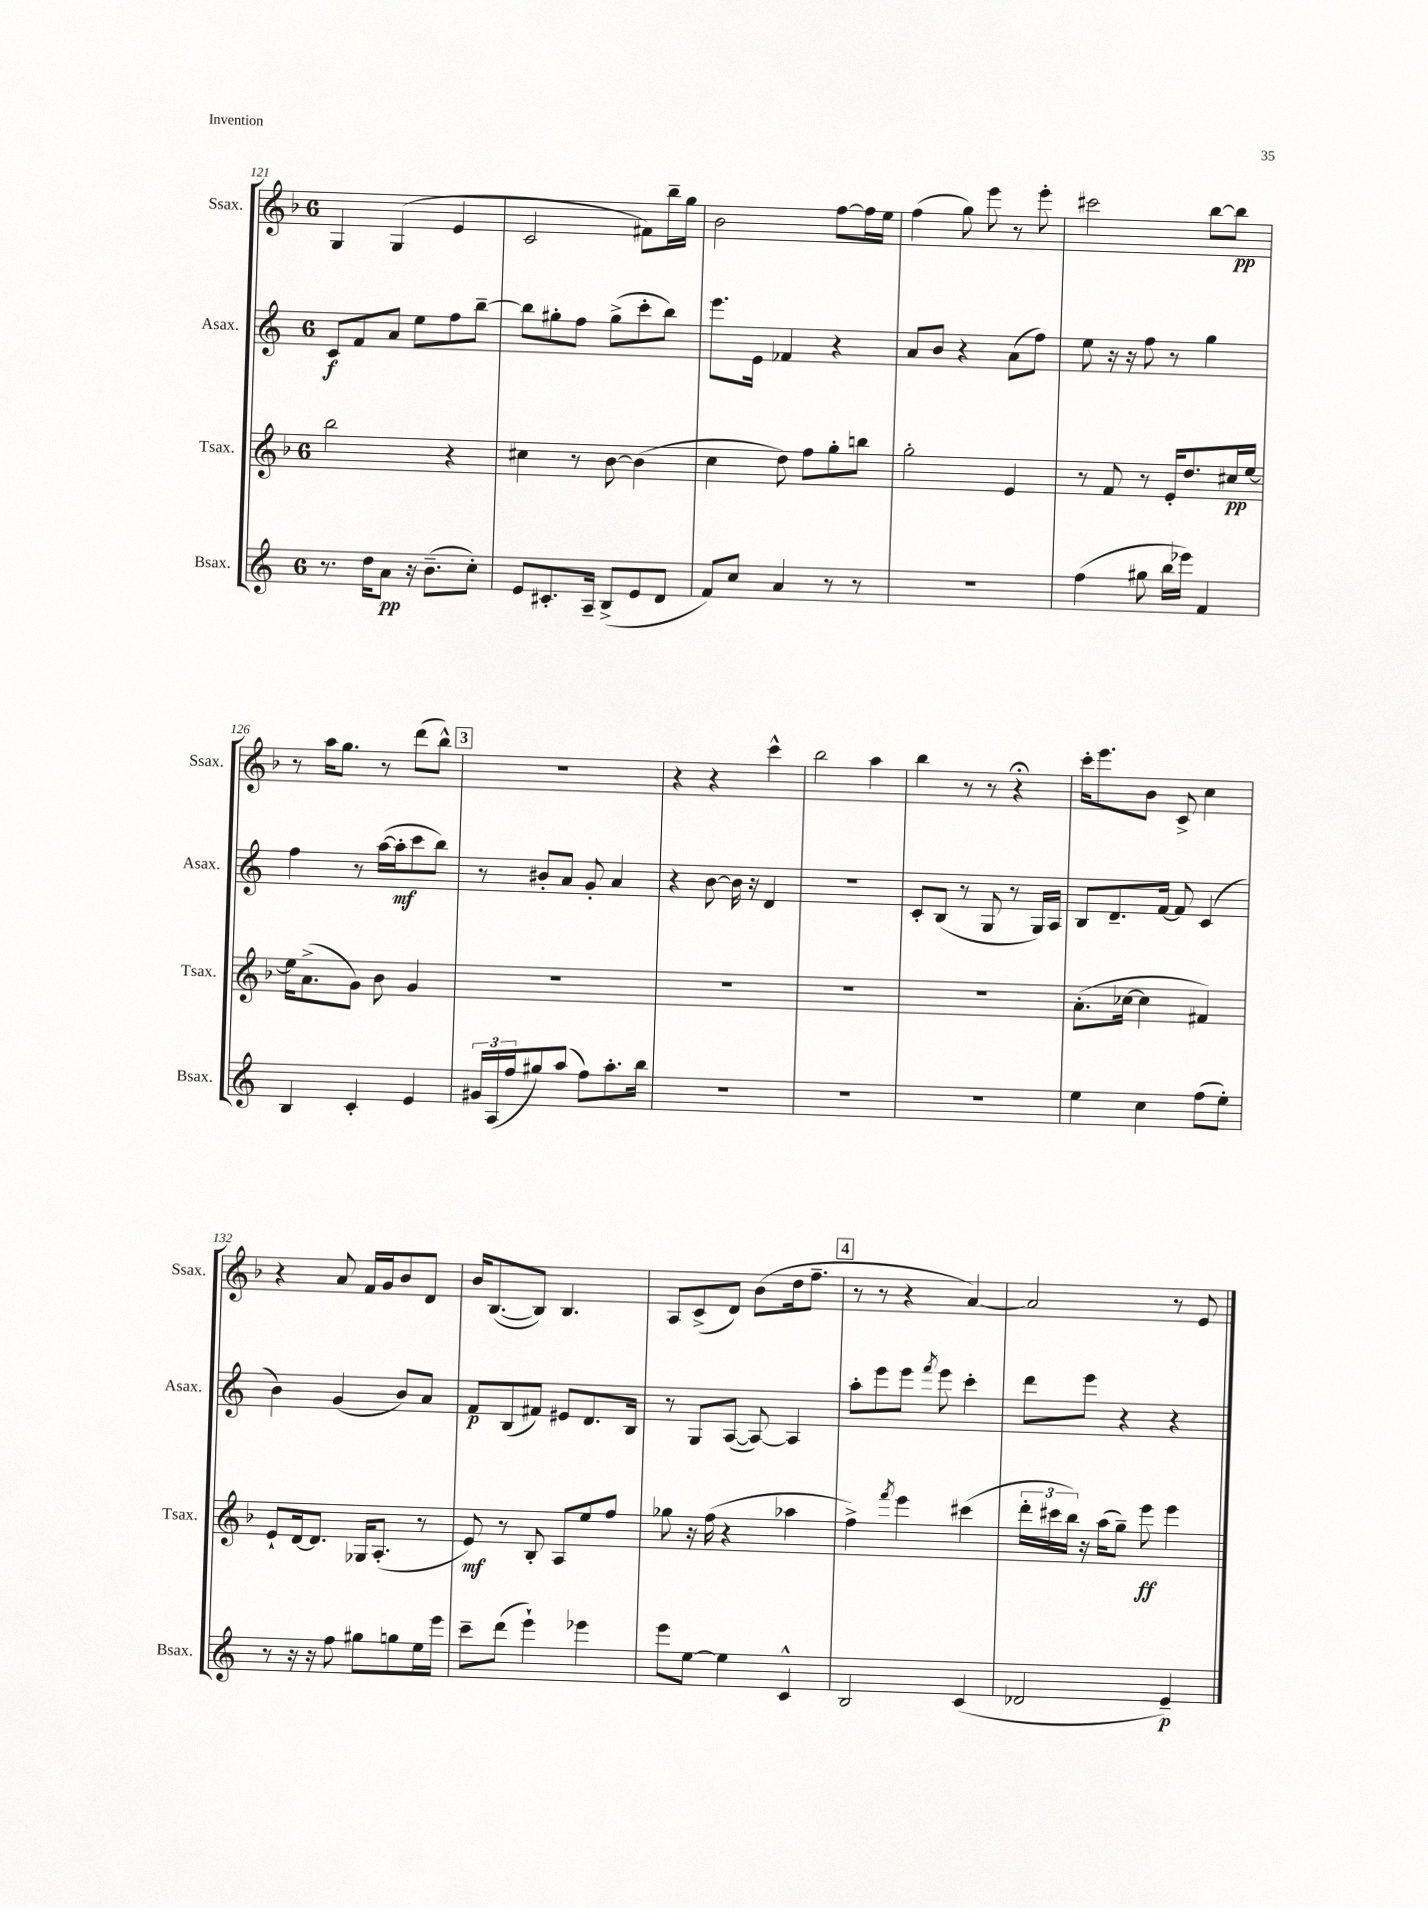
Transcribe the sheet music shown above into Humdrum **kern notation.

**kern	**kern	**kern	**kern
*staff4	*staff3	*staff2	*staff1
*clefG2	*clefG2	*clefG2	*clefG2
*k[]	*k[b-]	*k[]	*k[b-]
*M6/8	*M6/8	*M6/8	*M6/8
8.r	2bb-	8c	4G
.	.	8f	.
16dd	.	.	.
8a	.	8a	(4G
16r	.	8ee	.
(8.b~	.	.	.
.	4r	8ff	4e
8cc')	.	[8bb~	.
=	=	=	=
8e	4cc#	8bb]	2c
8.c#'	.	8gg#'	.
.	8r	8ff	.
16A~	.	.	.
(8B^	[8b-	(8gg#^	.
8e	(4b-]	8ccc'	8f#)
8d	.	8bb)	16bb-~
.	.	.	16gg
=	=	=	=
8f)	4cc	8.eee	2b-
8cc	.	.	.
.	.	16e	.
4a	8dd)	4f-	.
.	8ff	.	.
8r	8gg'	4r	[8ff
8r	8bb	.	16ff]
.	.	.	16ee
=	=	=	=
2.r	2gg'	8a	(4ff
.	.	8b	.
.	.	4r	8gg)
.	.	.	8eee
.	4e	(8a	8r
.	.	8ff)	8eee'
=	=	=	=
(4ff	8r	8ee	2ccc#
.	8f	16r	.
.	.	16r	.
8gg#	8r	8ff	.
16bb	16e'	8r	.
16eee-)	8.dd	.	.
4f	.	4gg	[8bb-
.	16cc#	.	8bb-]
.	[16ee	.	.
=	=	=	=
4B	16ee]	4ff	8r
.	(8.a^	.	.
.	.	.	16aa
.	.	.	8.gg
4c'	8g)	8r	.
.	8b-	([16aa	8r
.	.	16aa']	.
4e	4g	8ccc	(8ddd
.	.	8bb)	8bb-^^)
=	=	=	=
24g#	2.r	8r	2.r
(24A	.	.	.
24ff	.	.	.
8gg#)	.	8b#'	.
(8aa	.	8a	.
8ff)	.	8g'	.
8.aa'	.	4a	.
16bb	.	.	.
=	=	=	=
2.r	2.r	4r	4r
.	.	[8b	4r
.	.	16b]	.
.	.	16r	.
.	.	4d	4ccc^^
=	=	=	=
2.r	2.r	2.r	2bb-
.	.	.	4aa
=	=	=	=
2.r	2.r	8c'	4bb-
.	.	(8B	.
.	.	8r	8r
.	.	8G	8r
.	.	8r	4r;
.	.	16G)	.
.	.	16A	.
=	=	=	=
4ee	(8.a'	8B	16ccc'
.	.	.	8.eee
.	.	8.d~	.
.	[16cc-	.	.
4cc	4cc-]	.	8b-
.	.	[16f	.
.	.	8f]	8c^
(8ff	4f#)	(4c	4cc
8ee')	.	.	.
=	=	=	=
8r	8e`	4b)	4r
16r	[16d	.	.
16r	8.d]	.	.
8ff	.	(4g	8a
8gg#	16G-	.	16f
.	(8.A'	.	16g
8gg	.	8b)	8b-
16ee	8r	8a	8d
16eee	.	.	.
=	=	=	=
8ccc~	8e)	8f	16b-
.	.	.	([8.B-
(8ddd	8r	(8B	.
4eee`)	8B-'	8f#)	8B-])
.	8A	8e#	4.B-
4eee-	8ee	8.d	.
.	8ff	.	.
.	.	16B	.
=	=	=	=
8eee	8gg-	8r	8A
[8ee	16r	8G	(8c^
.	(16ff	.	.
4ee]	4r	([8A	8d)
.	.	8A_)	(8b-
4c^^	4aa-	4A]	16dd
.	.	.	8.ff~
=	=	=	=
2B	4ff^)	8aa'	8r
.	.	8eee	8r
.	8qfff	.	.
.	4eee	8eee	4r
.	.	8qfff	.
.	.	8eee	.
(4c	(4ccc#	4ccc'	[4a)
=	=	=	=
2d-	24ddd'	8ddd	2a]
.	24ccc#	.	.
.	24bb-)	.	.
.	16r	8eee	.
.	(16aa	.	.
.	8gg~)	4r	.
.	8eee	.	.
4e~)	4eee	4r	8r
.	.	.	8e
==	==	==	==
*-	*-	*-	*-
